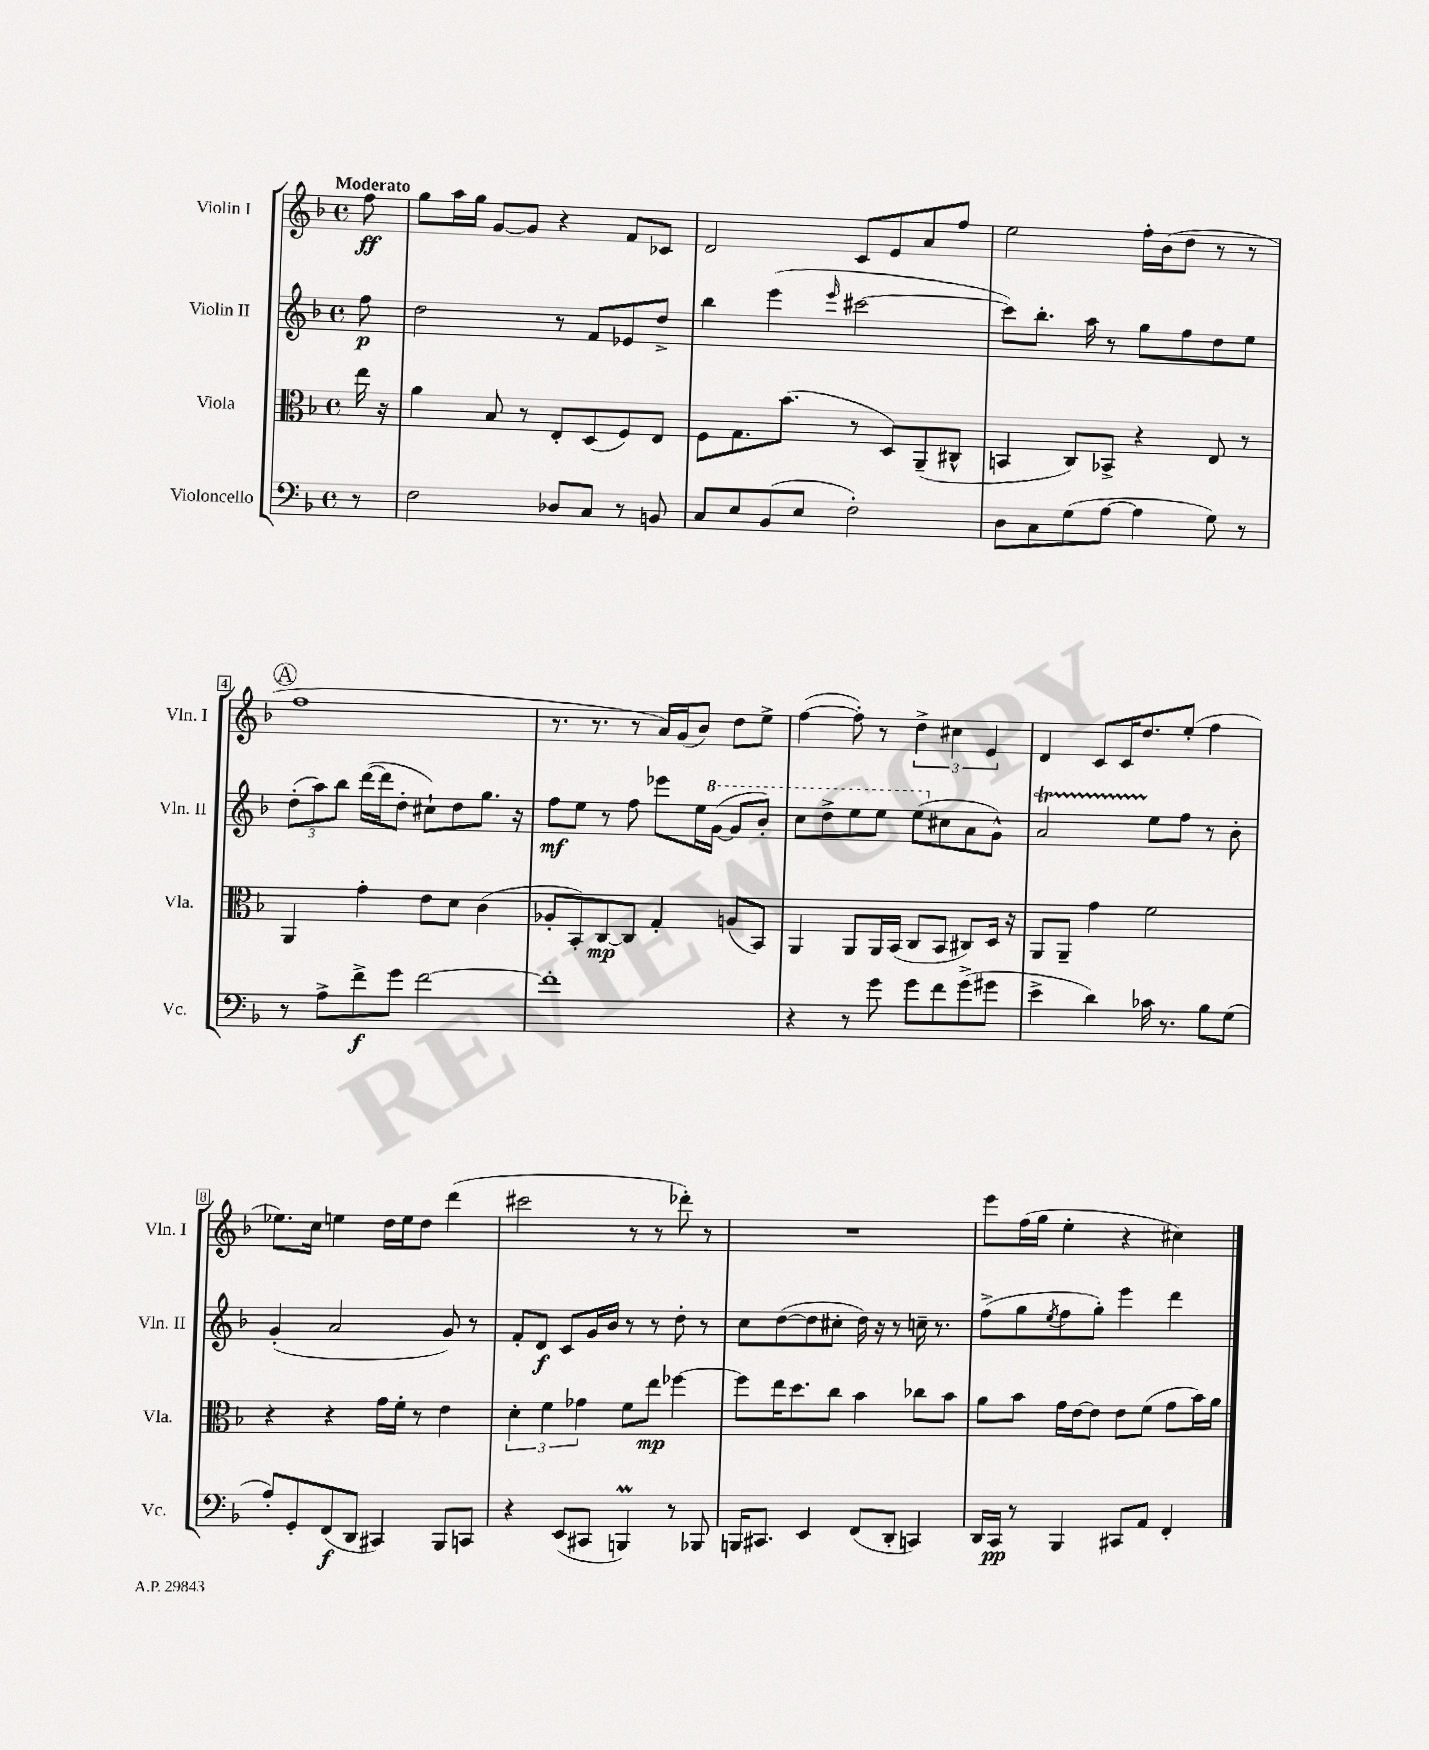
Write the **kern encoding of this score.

**kern	**kern	**kern	**kern
*staff4	*staff3	*staff2	*staff1
*clefF4	*clefC3	*clefG2	*clefG2
*k[b-]	*k[b-]	*k[b-]	*k[b-]
*M4/4	*M4/4	*M4/4	*M4/4
*met(c)	*met(c)	*met(c)	*met(c)
8r	16ee	8ff	8ff
.	16r	.	.
=	=	=	=
2F	4a	2dd	8gg
.	.	.	16aa
.	.	.	16gg
.	8B-	.	[8g
.	8r	.	8g]
8D-	8E'	8r	4r
8C	(8D	8f	.
8r	8F)	8e-	8f
8BB	8E	8dd^	8c-
=	=	=	=
8C	8F	4bb-	2d
8E	8.G	.	.
(8BB-	.	(4eee	.
.	(8.b-	.	.
8E	.	.	.
.	.	16qqeee	.
2F')	8r	[2ccc#	8c
.	8D)	.	8e
.	(8AA~	.	8a
.	8C#^^	.	8ff
=	=	=	=
8D	4BB	8ccc#])	2ee
8C	.	8.bb-'	.
(8G	8C)	.	.
.	.	16aa	.
[8A	8BB-^	8r	.
4A]	4r	8gg	16ff'
.	.	.	(16b-
.	.	8ff	8dd
8G)	8E	8dd	8r
8r	8r	8ee	8r
=	=	=	=
8r	4AA	(12dd'	1ff
.	.	12aa)	.
8A^	.	.	.
.	.	12bb-	.
8f^	4g'	([16ddd	.
.	.	16ddd]	.
8g	.	8dd'	.
[2f	8e	8cc#`)	.
.	8d	8dd	.
.	(4c	8.gg	.
.	.	16r	.
=	=	=	=
1f']	8A-'	8ff	8.r
.	8BB-')	8ee	.
.	.	.	8.r
.	[8C	8r	.
.	8C]	8ff	8r
.	4G'	8eee-	16a)
.	.	.	(16g
.	.	16ee	8b-)
.	.	([16gg	.
.	(8A	8gg]	8dd
.	8BB-)	8bb-')	8ee^
=	=	=	=
4r	4AA	8ccc	([4ff
.	.	8ddd^	.
8r	8AA	8eee	8ff'])
8g	16AA	8eee	8r
.	(16BB-	.	.
8g	8C	(8eee	6dd^
8f	8BB-	8cc#	.
.	.	.	6cc#
(8g^	8C#)	8a	.
.	.	.	6e
8g#	16D	8g^^)	.
.	16r	.	.
=	=	=	=
4e^	8AA	2a	4d
.	8AA~	.	.
4d)	4g	.	8c
.	.	.	16c
.	.	.	8.dd
16c-	2f	8ee	.
8.r	.	.	.
.	.	8ff	(8ee'
8B-	.	8r	4ff
(8G	.	8b-'	.
=	=	=	=
8A')	4r	(4g'	8.ee-)
8GG'	.	.	.
.	.	.	16cc
(8FF	4r	2a	4ee
8DD	.	.	.
4CC#)	16g	.	16dd
.	16f'	.	16ee
.	8r	.	8dd
8BBB-	4e	8g)	(4ddd
8CC	.	8r	.
=	=	=	=
4r	6d'	8f'	2ccc#
.	.	8d	.
.	6f	.	.
(8EE	.	8c	.
.	6g-	.	.
8CC#	.	16g	.
.	.	16b-	.
4BBB)	8f	8r	8r
.	8ee	8r	8r
8r	[4ff-	8dd'	8ddd-')
8BBB-	.	8r	8r
=	=	=	=
16BBB	8ff-]	8cc	1r
8.CC#	.	.	.
.	16ee	([8dd	.
.	8.dd	.	.
4EE	.	8dd]	.
.	8cc	8cc#'	.
(8FF	4b-	16dd)	.
.	.	16r	.
8DD'	.	8r	.
4CC)	8cc-	16cc~	.
.	.	8.r	.
.	8b-	.	.
=	=	=	=
16DD	8a	(8ff^	8eee
16CC	.	.	.
8r	8b-	8gg	(16ff
.	.	.	16gg
.	.	8qee	.
4BBB-	16g	8ff	4ee'
.	[16e	.	.
.	8e]	8gg')	.
8CC#	8e	4eee	4r
8AA	(8f	.	.
4FF'	8g	4ddd	4cc#)
.	16b-)	.	.
.	16a	.	.
==	==	==	==
*-	*-	*-	*-
